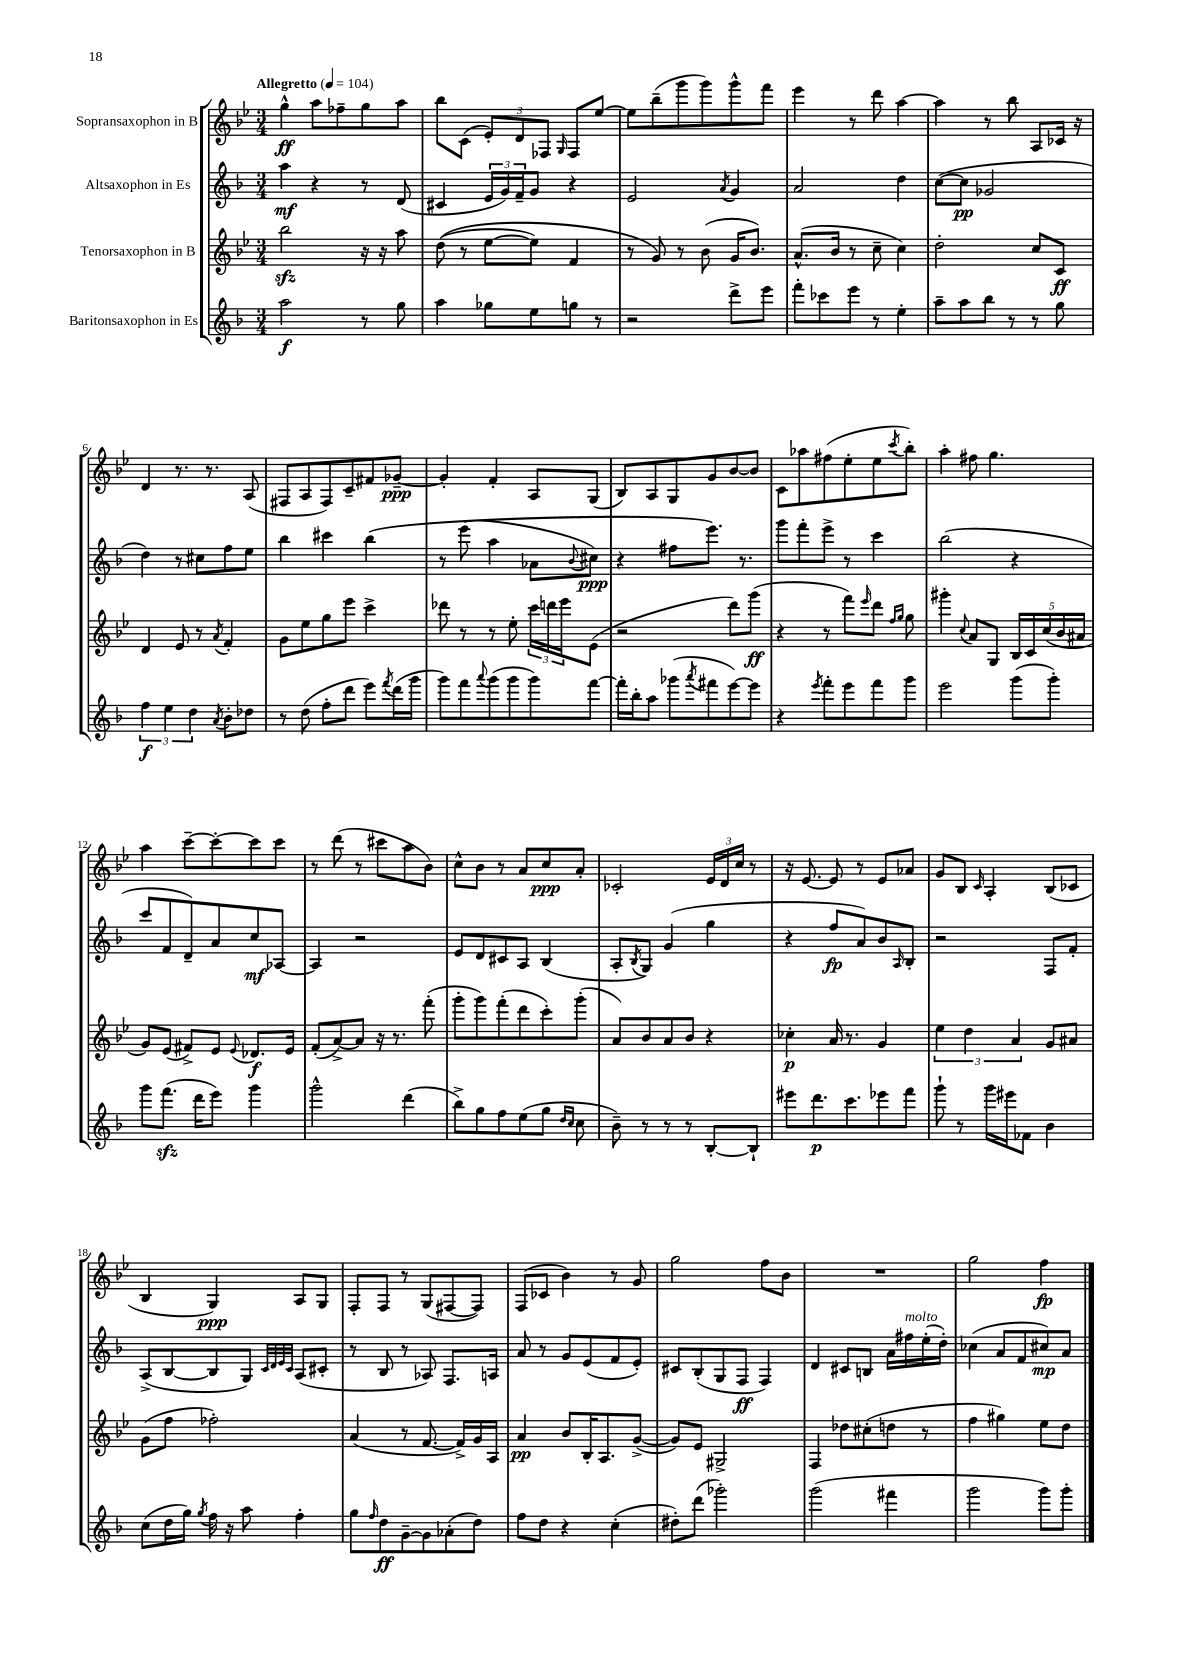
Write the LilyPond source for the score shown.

<<
\new StaffGroup <<
\new Staff = "s0" \with { instrumentName = "Sopransaxophon in B" } {
    \clef treble \key bes \major \numericTimeSignature \time 3/4 \tempo "Allegretto" 4 = 104
    g''4-^\ff a''8 fes''8-- g''8 a''8 |
    bes''8 c'8( \tuplet 3/2 { ees'8-.) d'8 fes8 } \grace { g16 } fes8 ees''8~ |
    ees''8 bes''8--( g'''8 g'''8) g'''8-^ f'''8 |
    ees'''4 r8 d'''8 a''4~ |
    a''4 r8 bes''8 a8 ces'16 r16 |
    d'4 r8. r8. a8( |
    fis8 a8 fis8) c'8-- fis'8 ges'8~--\ppp |
    ges'4-. f'4-. a8 g8( |
    bes8) a8 g8 g'8 bes'8~ bes'8 |
    c'8 aes''8 fis''8( ees''8-. ees''8 \acciaccatura { c'''8 } bes''8-.) |
    a''4-. fis''8 g''4. |
    a''4 c'''8~-- c'''8~-. c'''8 c'''8 |
    r8 d'''8( r8 cis'''8 a''8 bes'8) |
    c''8-^ bes'8 r8 a'8 c''8\ppp a'8-. |
    ces'2-. \tuplet 3/2 { ees'16 d'16 c''16 } r8 |
    r16 ees'8.~ ees'8 r8 ees'8 aes'8 |
    g'8 bes8 \grace { c'16 } a4-. bes8( ces'8 |
    bes4 g4\ppp) a8 g8 |
    f8-. f8 r8 g8( fis8~ fis8) |
    f8( ces'8 bes'4) r8 g'8 |
    g''2 f''8 bes'8 |
    R2. |
    g''2 f''4\fp \bar "|." |
}
\new Staff = "s1" \with { instrumentName = "Altsaxophon in Es" } {
    \clef treble \key f \major \numericTimeSignature \time 3/4
    a''4\mf r4 r8 d'8( |
    cis'4 \tuplet 3/2 { e'16 g'16) f'16-- } g'8 r4 |
    e'2 \acciaccatura { a'8 } g'4 |
    a'2 d''4 |
    c''8~( c''8\pp ges'2 |
    d''4) r8 cis''8 f''8 e''8 |
    bes''4 cis'''4 bes''4\( |
    r8 e'''8( a''4 aes'8 \appoggiatura { bes'8 } cis''8\ppp) |
    r4 fis''8 e'''8.\) r8. |
    g'''8 f'''8-. e'''8-> r8 c'''4 |
    bes''2( r4 |
    c'''8 f'8 d'8--) a'8 c''8\mf aes8~ |
    aes4 r2 |
    e'8 d'8 cis'8 a8 bes4( |
    a8-. \acciaccatura { bes8 } g8) g'4( g''4 |
    r4 f''8\fp a'8) bes'8 \grace { a16 } bes8-. |
    r2 f8 f'8-. |
    a8->( bes8~ bes8 g8) \grace { c'32 d'32 e'32 c'32 } a8( cis'8-. |
    r8 bes8 r8 aes8) f8. a16 |
    a'8 r8 g'8 e'8( f'8 e'8-.) |
    cis'8 bes8-.( g8 f8\ff f4) |
    d'4 cis'8 b8 a'16 fis''16^\markup { \italic "molto" } e''16-.( d''16-.) |
    ces''4( a'8 f'8 cis''8\mp) a'8 \bar "|." |
}
\new Staff = "s2" \with { instrumentName = "Tenorsaxophon in B" } {
    \clef treble \key bes \major \numericTimeSignature \time 3/4
    bes''2\sfz r16 r16 a''8 |
    d''8(\( r8 ees''8~ ees''8) f'4 |
    r8 g'8\) r8 bes'8( g'16 bes'8.) |
    a'8.-^( bes'16 r8 c''8-- c''4) |
    d''2-. c''8 c'8\ff |
    d'4 ees'8 r8 \acciaccatura { a'8 } f'4-. |
    g'8 ees''8 g''8 ees'''8 c'''4-> |
    des'''8 r8 r8 ees''8-. \tuplet 3/2 { c'''16 d'''16 ees'''16 } ees'8( |
    r2 d'''8) g'''8\ff( |
    r4 r8 f'''8) \grace { ees'''16 } d'''8 \grace { f''16 g''16 } g''8 |
    gis'''4-. \appoggiatura { c''8 } a'8 g8 \tuplet 5/4 { bes16 c'16 c''16( bes'16 ais'16 } |
    g'8) ees'8( fis'8->) ees'8 \appoggiatura { ees'8 } des'8.\f ees'16 |
    f'8-.( a'8~->) a'8 r16 r8. f'''8-.( |
    g'''8-. g'''8) f'''8-.( d'''8 c'''8-.) g'''8-.( |
    a'8) bes'8 a'8 bes'8 r4 |
    ces''4-.\p a'16 r8. g'4 |
    \tuplet 3/2 { ees''4 d''4 a'4 } g'8 ais'8 |
    g'8( f''8 fes''2-.) |
    a'4( r8 f'8.~ f'16->) g'16 a16 |
    a'4\pp bes'8 bes16-. a8. g'8~->( |
    g'8) ees'8 gis2-> |
    f4 des''8 cis''8-.( d''8 r8 |
    f''4 gis''4) ees''8 d''8 \bar "|." |
}
\new Staff = "s3" \with { instrumentName = "Baritonsaxophon in Es" } {
    \clef treble \key f \major \numericTimeSignature \time 3/4
    a''2\f r8 g''8 |
    a''4 ges''8 e''8 g''8 r8 |
    r2 d'''8-> e'''8 |
    f'''8-. ces'''8 e'''8 r8 e''4-. |
    a''8-- a''8 bes''8 r8 r8 g''8 |
    \tuplet 3/2 { f''4\f e''4 d''4 } \acciaccatura { a'8 } bes'8-. des''8 |
    r8 d''8( f''8-. d'''8 e'''8) \acciaccatura { f'''8 } d'''16( g'''16 |
    g'''8) f'''8 \appoggiatura { a'''8 } g'''8( g'''8 g'''8) f'''8~ |
    f'''16-. bes''16-. a''8 ges'''8( \acciaccatura { a'''8 } fis'''8 e'''8~) e'''8 |
    r4 \acciaccatura { e'''8 } f'''8-. e'''8 f'''8 g'''8 |
    e'''2 g'''8( g'''8-.) |
    g'''8 f'''8.\sfz( d'''16 e'''8) g'''4 |
    g'''2-^ d'''4( |
    bes''8->) g''8 f''8 e''8( g''8 \grace { d''16 c''16 } c''8 |
    bes'8--) r8 r8 r8 bes8~-. bes8-! |
    eis'''8 d'''8.\p c'''8. ees'''8 f'''8 |
    g'''8-! r8 g'''16 eis'''16 fes'8 bes'4 |
    c''8( d''16 g''16) \acciaccatura { g''8 } f''16 r16 a''8 f''4-. |
    g''8 \grace { f''16 } d''8\ff g'8~-- g'8 aes'8-.( d''8) |
    f''8 d''8 r4 c''4-.( |
    dis''8-.) d'''8( ges'''2-.) |
    g'''2( fis'''4 |
    g'''2 g'''8) g'''8-. \bar "|." |
}
>>
>>
